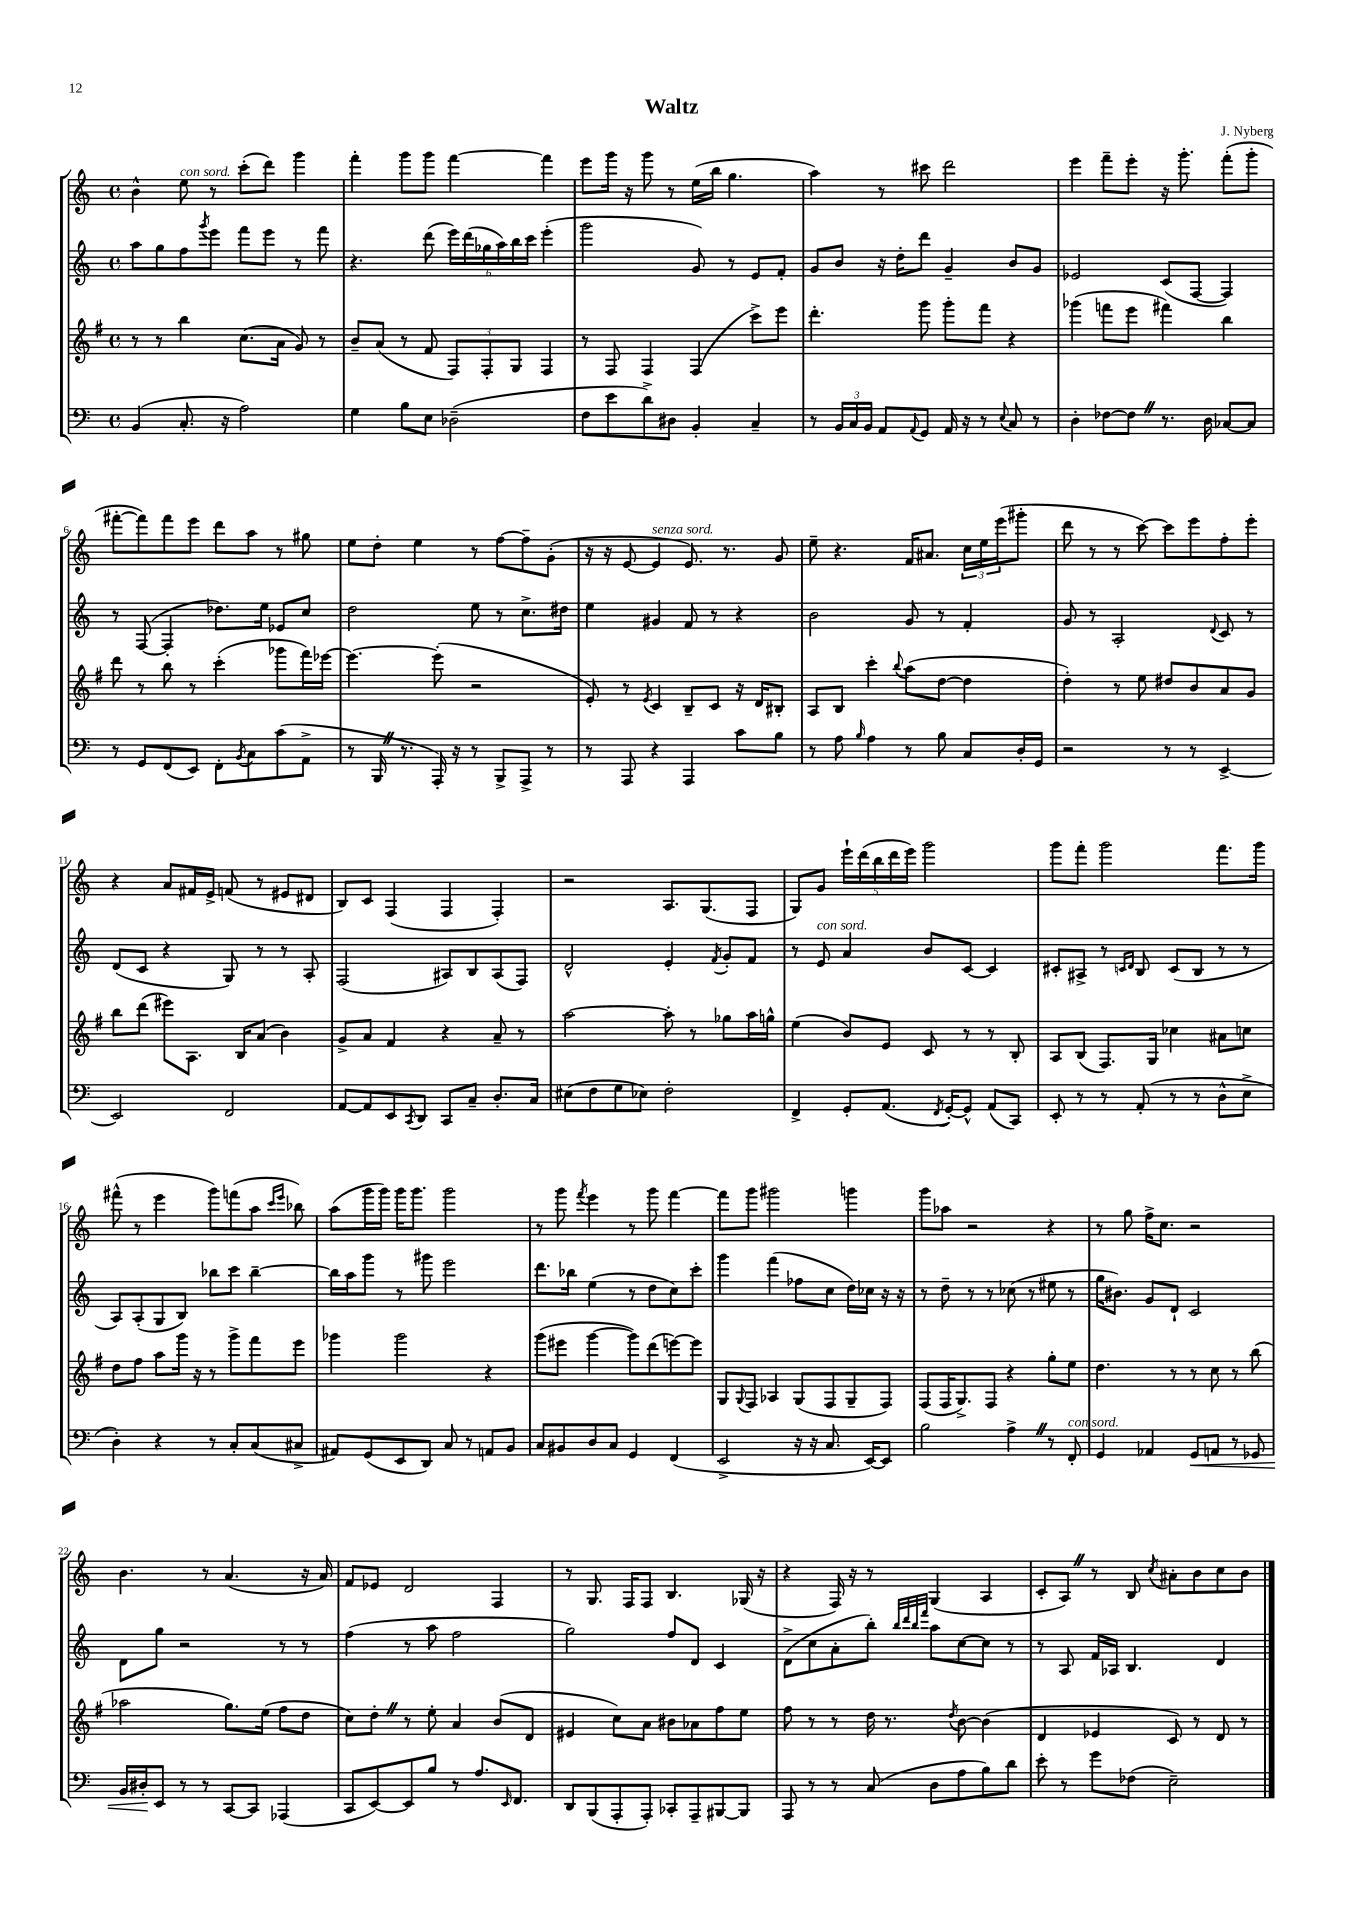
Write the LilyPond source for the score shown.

\header { title = "Waltz" composer = "J. Nyberg" }
<<
\new StaffGroup <<
\new Staff = "s0" {
    \clef treble \key c \major \defaultTimeSignature \time 4/4
    b'4-^ e''8^\markup { \italic "con sord." } r8 c'''8-.( d'''8) g'''4 |
    f'''4-. g'''8 g'''8 f'''4~ f'''4 |
    e'''8 g'''16 r16 g'''8 r8 e''16( b''16 g''4. |
    a''4) r8 cis'''8 d'''2 |
    e'''4 f'''8-- e'''8-. r16 g'''8.-. f'''8-.( g'''8-. |
    fis'''8~-. fis'''8) fis'''8 e'''8 d'''8 a''8 r8 gis''8 |
    e''8 d''8-. e''4 r8 f''8~ f''8-- g'8-.( |
    r16 r16 e'8~ e'4^\markup { \italic "senza sord." } e'8.) r8. g'8 |
    e''8-- r4. f'16 ais'8. \tuplet 3/2 { c''16 e''16 e'''16( } gis'''8-. |
    d'''8 r8 r8 c'''8~) c'''8 e'''8 f''8-. e'''8-. |
    r4 a'8 fis'16 e'16-> f'8( r8 eis'8 dis'8 |
    b8) c'8 f4( f4 f4-.) |
    r2 a8. g8.( f8 |
    g8) g'8 \tuplet 5/4 { e'''16-! d'''16( b''16 d'''16 e'''16) } g'''2 |
    g'''8 f'''8-. g'''2 f'''8. g'''16 |
    fis'''8-^( r8 e'''4 g'''8) f'''8( a''8 \grace { c'''16 e'''16 } bes''8) |
    a''8( g'''16 g'''16) g'''16 g'''8. g'''2 |
    r8 g'''8 \acciaccatura { f'''8 } e'''4 r8 g'''8 f'''4~ |
    f'''8 g'''8 gis'''2 g'''4 |
    g'''8 aes''8 r2 r4 |
    r8 g''8 f''16-> c''8. r2 |
    b'4. r8 a'4.( r16 a'16) |
    f'8 ees'8 d'2 f4 |
    r8 g8. f16 f8 b4. ges16( r16 |
    r4 f16) r16 r8 g4( a4 |
    c'8-. a8) \once \override BreathingSign.text = \markup { \musicglyph "scripts.caesura.straight" } \breathe r8 b8 \acciaccatura { c''8 } ais'8-. b'8 c''8 b'8 \bar "|." |
}
\new Staff = "s1" {
    \clef treble \key c \major \defaultTimeSignature \time 4/4
    a''8 g''8 f''8 \acciaccatura { g'''8 } e'''8 f'''8 e'''8 r8 f'''8 |
    r4. d'''8( \tuplet 6/4 { e'''16) d'''16( ges''16 a''16) b''16 c'''16 } e'''4-.( |
    g'''2 g'8) r8 e'8 f'8-. |
    g'8 b'8 r16 d''16-. d'''8 g'4-- b'8 g'8 |
    ees'2 c'8( f8~ f4) |
    r8 f8~( f4-. des''8.) e''16 ees'8 c''8 |
    d''2 e''8 r8 c''8.-> dis''16 |
    e''4 gis'4 f'8 r8 r4 |
    b'2 g'8 r8 f'4-. |
    g'8 r8 a2-. \appoggiatura { d'8 } c'8 r8 |
    d'8( c'8 r4 g8) r8 r8 a8-. |
    f2( ais8) b8 ais8( f8) |
    d'2-^ e'4-. \acciaccatura { f'8 } g'8-. f'8 |
    r8 e'8^\markup { \italic "con sord." } a'4 b'8 c'8~ c'4 |
    cis'8-. ais8-> r8 \grace { c'16 d'16 } b8 c'8( b8 r8 r8 |
    a8) a8-.( g8 b8) bes''8 c'''8 bes''4~-- |
    bes''16 a''16 g'''8 r8 gis'''8 e'''2 |
    d'''8. bes''16 e''4( r8 d''8 c''8) c'''8-. |
    g'''4 f'''4( fes''8 c''8 d''16) ces''16 r16 r16 |
    r8 d''8-- r8 r8 ces''8( r8 eis''8 r8 |
    g''16 bis'8.) g'8 d'8-! c'2 |
    d'8 g''8 r2 r8 r8 |
    f''4( r8 a''8 f''2 |
    g''2) f''8 d'8 c'4 |
    d'8->( c''8 a'8-. b''8-.) \grace { b''32 d'''32 b''32 f'''32 } a''8 c''8~ c''8 r8 |
    r8 a8 f'16 aes16 b4. d'4 \bar "|." |
}
\new Staff = "s2" {
    \clef treble \key g \major \defaultTimeSignature \time 4/4
    r8 r8 b''4 c''8.( a'16 g'8) r8 |
    b'8-- a'8( r8 fis'8 \tuplet 3/2 { fis8) fis8-. g8 } fis4 |
    r8 fis8 fis4 fis4( c'''8->) e'''8 |
    d'''4.-. g'''8 g'''8-. fis'''8 r4 |
    ges'''4( f'''8 e'''8 fis'''4) b''4 |
    d'''8 r8 b''8 r8 c'''4-.( ges'''8 fis'''16) ees'''16~ |
    ees'''4.~ ees'''8-.( r2 |
    e'8-.) r8 \acciaccatura { e'8 } c'4 b8-- c'8 r16 d'16 bis8-. |
    a8 b8 c'''4-. \appoggiatura { b''8 } a''8( d''8~ d''4 |
    d''4-.) r8 e''8 dis''8 b'8 a'8 g'8 |
    b''8 d'''8( eis'''8) a8. b16 a'8( b'4) |
    g'8-> a'8 fis'4 r4 a'8-- r8 |
    a''2~ a''8-. r8 ges''8 a''16 g''16-^ |
    e''4( b'8) e'8 c'8 r8 r8 b8-. |
    a8 b8( fis8.) g16 ces''4 ais'8 c''8 |
    d''8 fis''8 a''8 g'''16 r16 r8 g'''8-> fis'''8 e'''8 |
    ges'''4 ges'''2 r4 |
    g'''8( eis'''8 g'''4~ g'''8) d'''8( e'''8~) e'''8 |
    g8 \appoggiatura { g8 } fis8 aes4 g8( fis8 g8-- fis8) |
    fis8( fis16 g8.->) fis8 r4 g''8-. e''8 |
    d''4. r8 r8 c''8 r8 b''8( |
    aes''2 g''8.) e''16( fis''8 d''8 |
    c''8) d''8-. \once \override BreathingSign.text = \markup { \musicglyph "scripts.caesura.straight" } \breathe r8 e''8-. a'4 b'8( d'8 |
    eis'4 c''8) a'8 bis'8 aes'8 fis''8 e''8 |
    fis''8 r8 r8 d''16 r8. \acciaccatura { d''8 } b'8~ b'4( |
    d'4 ees'4 c'8) r8 d'8 r8 \bar "|." |
}
\new Staff = "s3" {
    \clef bass \key c \major \defaultTimeSignature \time 4/4
    b,4( c8.-. r16 a2) |
    g4 b8 e8 des2--( |
    f8 e'8 d'8->) dis8 b,4-. c4-- |
    r8 \tuplet 3/2 { b,16 c16 b,16 } a,8 \appoggiatura { a,8 } g,8 a,16 r16 r8 \appoggiatura { e8 } c8 r8 |
    d4-. fes8~ fes8 \once \override BreathingSign.text = \markup { \musicglyph "scripts.caesura.straight" } \breathe r8. d16 ces8~ ces8 |
    r8 g,8 f,8( e,8) f,8-. \acciaccatura { b,8 } c8 c'8( a,8-> |
    r8 b,,16 \once \override BreathingSign.text = \markup { \musicglyph "scripts.caesura.straight" } \breathe r8. a,,16-.) r16 r8 b,,8-> a,,8-> r8 |
    r8 a,,8 r4 a,,4 c'8 b8 |
    r8 a8 \grace { b16 } a4 r8 b8 c8 d16-. g,16 |
    r2 r8 r8 e,4~-> |
    e,2 f,2 |
    a,8~ a,8 e,8 \acciaccatura { c,8 } d,8 c,8 c8-- d8.-. c16 |
    eis8( f8 g8 ees8) f2-. |
    f,4-> g,8-. a,8.( \acciaccatura { f,8 } g,16~-.) g,8-^ a,8( c,8) |
    e,8-. r8 r8 a,8-.( r8 r8 d8-^ e8-> |
    d4-.) r4 r8 c8-. c8( cis8-> |
    ais,8) g,8( e,8 d,8) c8 r8 a,8 b,8 |
    c8 bis,8 d8 c8 g,4 f,4( |
    e,2-> r16 r16 c8. e,16~) e,8 |
    b2 a4-> \once \override BreathingSign.text = \markup { \musicglyph "scripts.caesura.straight" } \breathe r8 f,8-.^\markup { \italic "con sord." } |
    g,4 aes,4 g,8\< a,8 r8 ges,8 |
    b,16 dis16-.\! e,8 r8 r8 c,8~ c,8 aes,,4( |
    c,8 e,8~) e,8 b8 r8 a8. \grace { e,16 } f,8. |
    d,8 b,,8( a,,8-. a,,8-.) ces,8-. a,,8-- bis,,8~ bis,,8 |
    a,,8 r8 r8 c8( d8 a8 b8) d'8 |
    e'8-. r8 g'8 fes8( e2--) \bar "|." |
}
>>
>>
